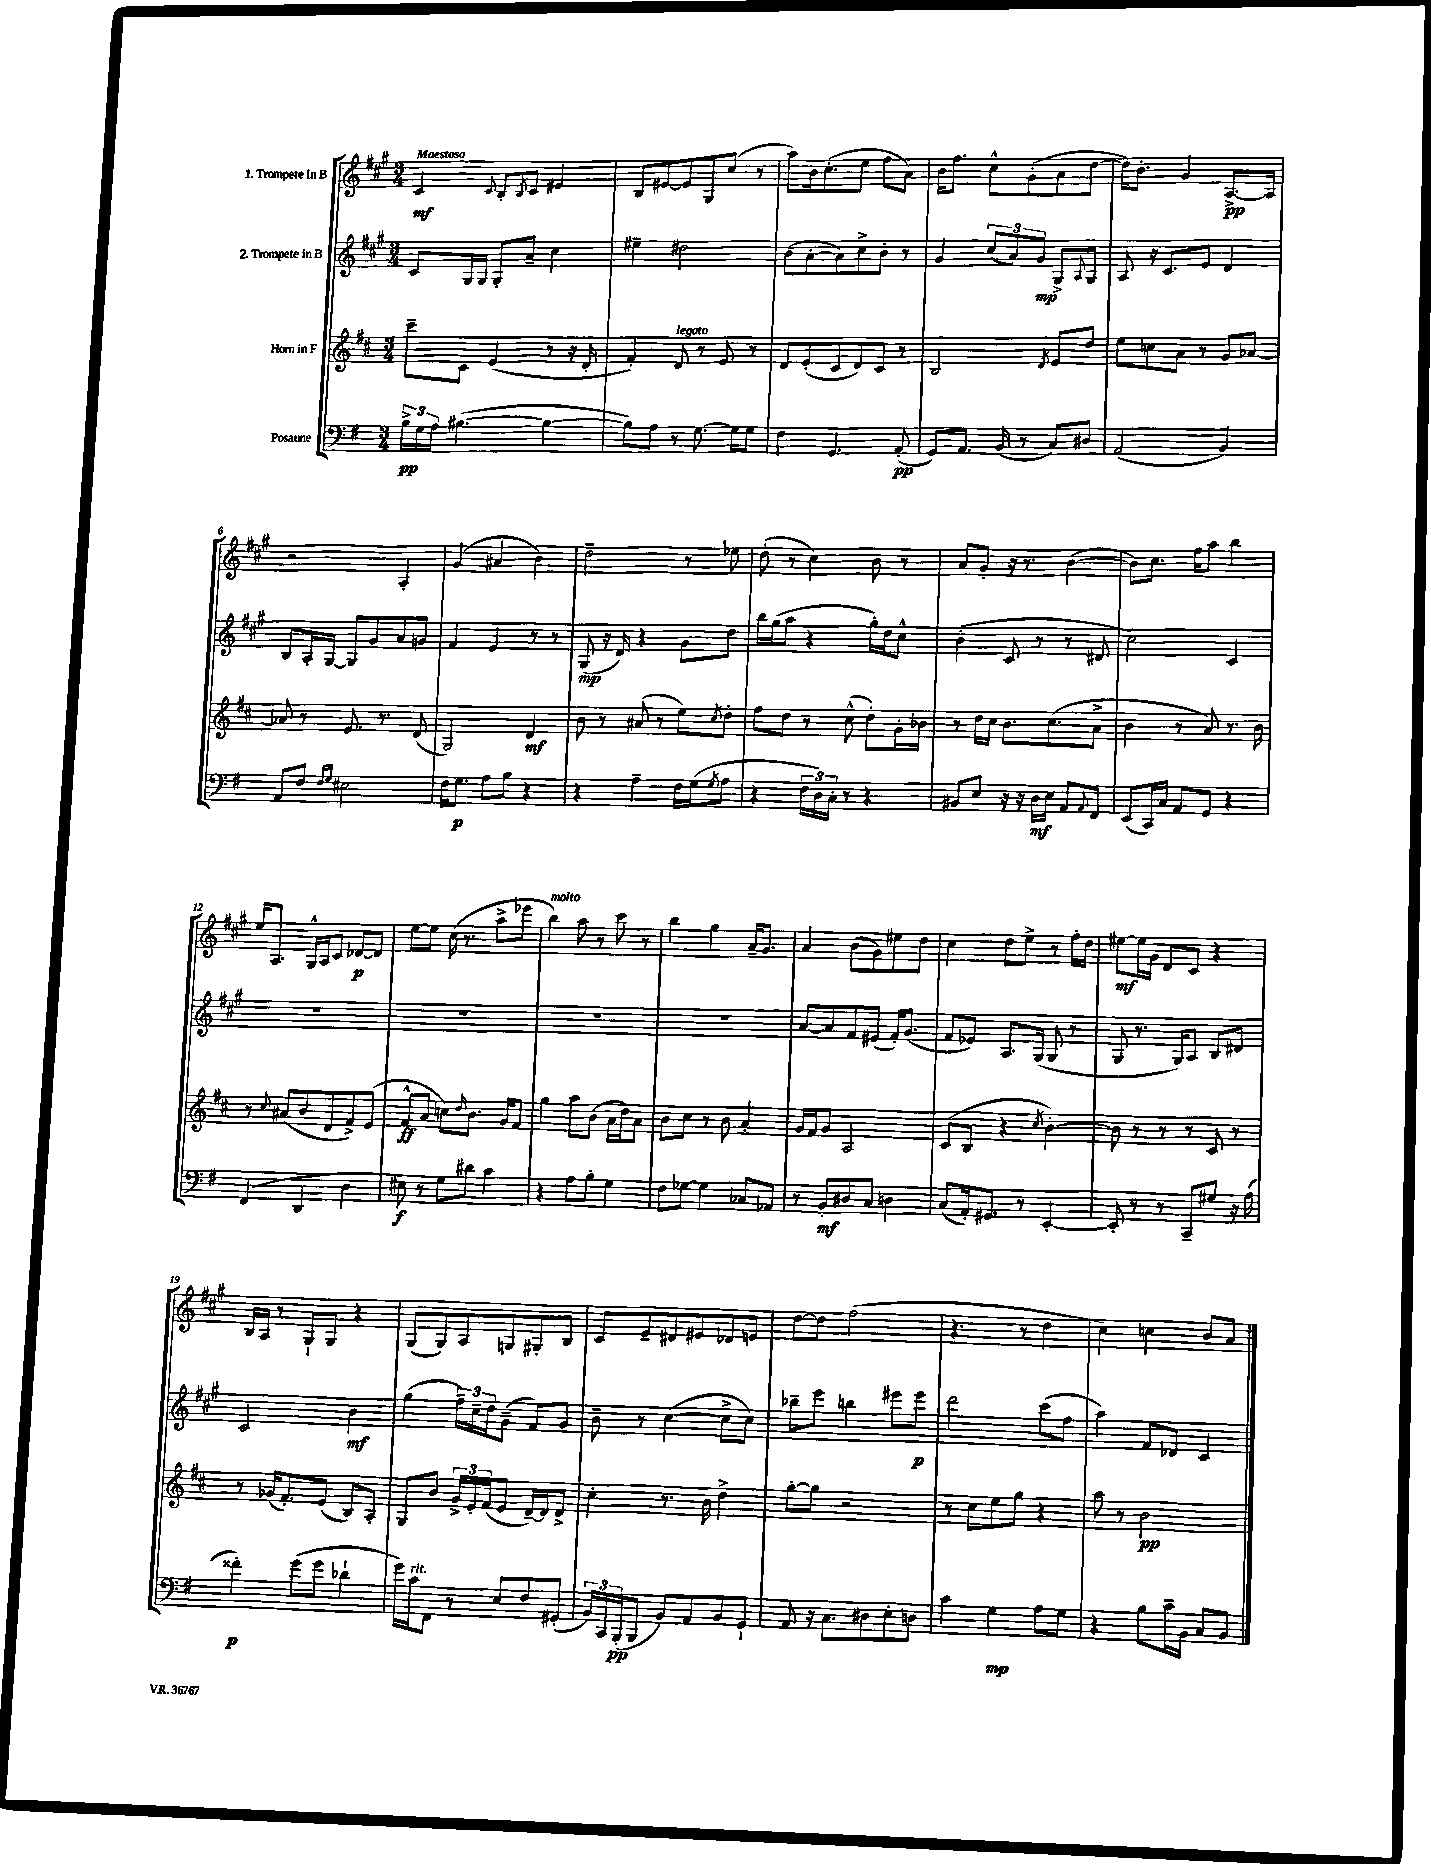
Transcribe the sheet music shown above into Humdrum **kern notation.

**kern	**dynam	**kern	**dynam	**kern	**dynam	**kern	**dynam
*part4	*part4	*part3	*part3	*part2	*part2	*part1	*part1
*staff4	*staff4	*staff3	*staff3	*staff2	*staff2	*staff1	*staff1
*I"Posaune	*	*I"Horn in F	*	*I"2. Trompete in B	*	*I"1. Trompete in B	*
*clefF4	*	*clefG2	*	*clefG2	*	*clefG2	*
*k[f#]	*	*k[f#c#]	*	*k[f#c#g#]	*	*k[f#c#g#]	*
*M3/4	*	*M3/4	*	*M3/4	*	*M3/4	*
=1	=1	=1	=1	=1	=1	=1	=1
!	!	!	!	!	!	!LO:TX:a:B:t=Maestoso	!
24B^\LL	pp	8ccc#~\L	.	8c#/L	.	4c#/	mf
24G\	.	.	.	.	.	.	.
24A\JJ	.	.	.	.	.	.	.
([4.B#X\	.	8c#\J	.	16G#/L	.	.	.
.	.	.	.	16G#/JJ	.	.	.
.	.	.	.	.	.	8qqc#/	.
.	.	(4e/	.	8G#'/L	.	8B'/L	.
.	.	.	.	.	.	8qB/	.
.	.	.	.	8a~/J	.	8c#/J	.
4B#\_	.	8r	.	4cc#\	.	4e#X/	.
.	.	16r	.	.	.	.	.
.	.	16d'/	.	.	.	.	.
=2	=2	=2	=2	=2	=2	=2	=2
8B#\L])	.	4f#'/)	.	4ee#X~\	.	8B/L	.
8A\J	.	.	.	.	.	[8e#X/	.
!	!	!LO:TX:a:i:t=legato	!	!	!	!	!
8r	.	8d/	.	2dd#X\	.	8e#/]	.
[8.G\	.	8r	.	.	.	8G#/	.
.	.	8e/	.	.	.	(8cc#/J	.
16G\KL]	.	.	.	.	.	.	.
8G\J	.	8r	.	.	.	8r	.
=3	=3	=3	=3	=3	=3	=3	=3
4F#\	.	8d/L	.	(8b\L	.	8aa\L)	.
.	.	(8e'/	.	[8a'\	.	16b\k	.
.	.	.	.	.	.	(8.cc#'\	.
4.GG/	.	8c#/	.	8a\])	.	.	.
.	.	8d/)	.	8cc#^\	.	8ee\J	.
.	.	8c#/J	.	8b'\J	.	8ff#\L	.
(8AA'/	pp	8r	.	8r	.	8a\J)	.
=4	=4	=4	=4	=4	=4	=4	=4
8GG/L)	.	2B/	.	4g#/	.	16b\KL	.
.	.	.	.	.	.	8.ff#\J	.
8.AA/J	.	.	.	.	.	.	.
.	.	.	.	(12cc#/L	.	8cc#^^\L	.
(16BB/	.	.	.	.	.	.	.
.	.	.	.	12a/)	.	.	.
8r	.	.	.	.	.	(8g#'\	.
.	.	.	.	12g#/J	mp	.	.
.	.	8qd/	.	.	.	.	.
8C/L)	.	8e/L	.	8G#^/L	.	8a\	.
.	.	.	.	8qqA/	.	.	.
8D#X/J	.	8dd/J	.	8G#/J	.	[8dd\J	.
=5	=5	=5	=5	=5	=5	=5	=5
(2AA/	.	8ee\L	.	8A/	.	16dd\KL])	.
.	.	.	.	.	.	8.b'\J	.
.	.	8ccn\	.	16r	.	.	.
.	.	.	.	8.c#/L	.	.	.
.	.	8a\J	.	.	.	4g#/	.
.	.	8r	.	8e/J	.	.	.
4BB/)	.	8g/L	.	4d/	.	[8.A^/L	pp
.	.	[8a-X/J	.	.	.	.	.
.	.	.	.	.	.	16A/Jk]	.
!!LO:LB:g=z
=6	=6	=6	=6	=6	=6	=6	=6
8AA/L	.	8a-X/]	.	8B/L	.	2r	.
8F#/J	.	8r	.	16A'/L	.	.	.
.	.	.	.	[16G#/JJ	.	.	.
16qqF#/LL	.	.	.	.	.	.	.
16qqG/JJ	.	.	.	.	.	.	.
2E#X\	.	8.e/	.	8G#/L]	.	.	.
.	.	.	.	8g#/	.	.	.
.	.	8.r	.	.	.	.	.
.	.	.	.	8a/	.	4A'/	.
.	.	(8d/	.	8gn/J	.	.	.
=7	=7	=7	=7	=7	=7	=7	=7
16F#\KL	.	2G/)	.	4f#/	.	(4g#/	.
8.G\J	p	.	.	.	.	.	.
8A\L	.	.	.	4e/	.	4a#X/	.
8B\J	.	.	.	.	.	.	.
4r	.	4d/	mf	8r	.	4b\)	.
.	.	.	.	8r	.	.	.
=8	=8	=8	=8	=8	=8	=8	=8
4r	.	8b\	.	(8G#/	mp	2dd~\	.
.	.	8r	.	16r	.	.	.
.	.	.	.	16d/)	.	.	.
4A~\	.	(8a#X/	.	4r	.	.	.
.	.	8r	.	.	.	.	.
16F#\LL	.	8ee\L)	.	8g#\L	.	8r	.
(16G\J	.	.	.	.	.	.	.
8qG/	.	8qcc#/	.	.	.	.	.
8A\J	.	8dd'\J	.	8dd\J	.	8ee-X\	.
=9	=9	=9	=9	=9	=9	=9	=9
4r	.	8ff#\L	.	16bb\LL	.	(8dd'\	.
.	.	.	.	(16gg#\J	.	.	.
.	.	8dd\J	.	8aa\J	.	8r	.
24F#\LL	.	8r	.	4r	.	4cc#\)	.
24D\)	.	.	.	.	.	.	.
24C'\JJ	.	.	.	.	.	.	.
8r	.	(8cc#^^\	.	.	.	.	.
4r	.	8dd'\L)	.	16gg#'\LL)	.	8b\	.
.	.	.	.	16dd\J	.	.	.
.	.	16g'\L	.	8cc#^^\J	.	8r	.
.	.	16b-X\JJ	.	.	.	.	.
=10	=10	=10	=10	=10	=10	=10	=10
8BB#X/L	.	8r	.	(4b'\	.	8a/L	.
8E/J	.	16dd\LL	.	.	.	8g#'/J	.
.	.	16cc#\JJ	.	.	.	.	.
16r	.	8.b\L	.	8c#/	.	16r	.
16r	.	.	.	.	.	8.r	.
16D\LL	mf	.	.	8r	.	.	.
16E\JJ	.	(8.cc#\	.	.	.	.	.
8AA/L	.	.	.	8r	.	([4b\	.
8qqAA/	.	.	.	.	.	.	.
8FF#/J	.	8a^\J	.	8d#X/	.	.	.
=11	=11	=11	=11	=11	=11	=11	=11
(8EE/L	.	4b\	.	2cc#\)	.	8b\L])	.
16CC/L)	.	.	.	.	.	8.cc#\J	.
16C/JJ	.	.	.	.	.	.	.
8AA/L	.	8r	.	.	.	.	.
.	.	.	.	.	.	16ff#\KL	.
8GG/J	.	8a/)	.	.	.	8aa\J	.
4r	.	8.r	.	4c#/	.	4bb\	.
.	.	16b\	.	.	.	.	.
!!LO:LB:g=z
=12	=12	=12	=12	=12	=12	=12	=12
(4FF#/	.	8r	.	2.r	.	16ee/KL	.
.	.	.	.	.	.	8.A/J	.
.	.	8qqcc#/	.	.	.	.	.
.	.	(8a#X/L	.	.	.	.	.
4DD/	.	8b/	.	.	.	16G#^^/LL	.
.	.	.	.	.	.	16A/J	.
.	.	8d/	.	.	.	8c#/J	.
4D\	.	8f#^/)	.	.	.	[8d-X/L	p
.	.	(8e/J	.	.	.	8d-/J]	.
=13	=13	=13	=13	=13	=13	=13	=13
8E#X\)	f	8f#^^/L	ff	2.r	.	[8ee\L	.
8r	.	8a/J	.	.	.	8ee\J]	.
8G\L	.	8ccn\L)	.	.	.	(16cc#\	.
.	.	.	.	.	.	8.r	.
.	.	16qqdd/	.	.	.	.	.
8d#X\J	.	8.b\J	.	.	.	.	.
4c\	.	.	.	.	.	8aa^\L	.
.	.	16g/KL	.	.	.	.	.
.	.	8f#/J	.	.	.	8eee-X\J	.
=14	=14	=14	=14	=14	=14	=14	=14
!	!	!	!	!	!	!LO:TX:a:i:t=molto	!
4r	.	4gg\	.	2.r	.	4bb\)	.
8A\L	.	8aa\L	.	.	.	8aa\	.
8B'\J	.	(8b\J	.	.	.	8r	.
4G\	.	16a\LL	.	.	.	8ccc#\	.
.	.	16dd\J)	.	.	.	.	.
.	.	8a\J	.	.	.	8r	.
=15	=15	=15	=15	=15	=15	=15	=15
8F#\L	.	8b\L	.	2.r	.	4bb\	.
[8G-X\J	.	8cc#\J	.	.	.	.	.
4G-\]	.	8r	.	.	.	4gg#\	.
.	.	8b\	.	.	.	.	.
8C-X/L	.	4a'/	.	.	.	16a~/KL	.
.	.	.	.	.	.	8.g#/J	.
8AA-X/J	.	.	.	.	.	.	.
=16	=16	=16	=16	=16	=16	=16	=16
8r	.	16g/LL	.	[8a/L	.	4a/	.
.	.	16f#/J	.	.	.	.	.
8BB'/L	mf	8g/J	.	8a/]	.	.	.
8D#X/	.	2A/	.	8f#/	.	(8b\L	.
8C/J	.	.	.	(8e#X/J	.	8g#\)	.
4Dn\	.	.	.	16f#'/KL)	.	8ee#X\	.
.	.	.	.	(8.g#/J	.	.	.
.	.	.	.	.	.	8dd\J	.
=17	=17	=17	=17	=17	=17	=17	=17
(8C/L	.	(8c#/L	.	8f#/L	.	4cc#\	.
16AA'/k)	.	8B/J	.	8e-X/J)	.	.	.
8.GG#X/J	.	.	.	.	.	.	.
.	.	4r	.	8.A/L	.	8dd\L	.
8r	.	.	.	.	.	8ee^\J	.
.	.	.	.	(16G#/Jk	.	.	.
.	.	8qcc#/	.	.	.	.	.
[4EE'/	.	[4b'\)	.	8G#/	.	8r	.
.	.	.	.	8r	.	16ff#'\LL	.
.	.	.	.	.	.	16dd\JJ	.
=18	=18	=18	=18	=18	=18	=18	=18
8EE'/]	.	8b\]	.	8G#/	.	[8ee#X\L	mf
8r	.	8r	.	8.r	.	16ee#\L]	.
.	.	.	.	.	.	16g#\JJ	.
8r	.	8r	.	.	.	8d/L	.
.	.	.	.	16G#/KL)	.	.	.
8CC~/L	.	8r	.	8A/J	.	8c#/J	.
8G#X/J	.	8c#/	.	8B/L	.	4r	.
16r	.	8r	.	8d#X/J	.	.	.
(16A\	.	.	.	.	.	.	.
!!LO:LB:g=z
=19	=19	=19	=19	=19	=19	=19	=19
4f##X'\)	p	8r	.	2c#/	.	16B/LL	.
.	.	.	.	.	.	16A/JJ	.
.	.	(16g-X/KL	.	.	.	8r	.
.	.	8.f#'/)	.	.	.	.	.
(8g\L	.	.	.	.	.	8G#`/L	.
8g\J	.	(8e/J	.	.	.	8G#/J	.
4d-X`\	.	8B/L)	.	4b\	mf	4r	.
.	.	8A'/J	.	.	.	.	.
=20	=20	=20	=20	=20	=20	=20	=20
16g\LL)	.	8G/L	.	(4gg#\	.	(8G#/L	.
!LO:TX:a:i:t=rit.	!	!	!	!	!	!	!
16c\J	.	.	.	.	.	.	.
8FF#\J	.	8b/J	.	.	.	8G#/)	.
8r	.	24g^/LL	.	24ff#~\LL)	.	8A/	.
.	.	24e'/	.	24cc#~\	.	.	.
.	.	(24f#/J	.	24dd\J	.	.	.
8E/L	.	8e/J	.	(8g#~\J	.	8Gn/	.
8F#/	.	[16d~/LL)	.	8f#/L)	.	8G#X'/	.
.	.	16d/J]	.	.	.	.	.
(8GG#X'/J	.	8d^/J	.	8g#/J	.	8B/J	.
=21	=21	=21	=21	=21	=21	=21	=21
24BB/LL)	.	4cc#'\	.	8b~\	.	8c#/L	.
24CC/	.	.	.	.	.	.	.
(24BBB'/J	pp	.	.	.	.	.	.
8BBB/J	.	.	.	8r	.	8e~/	.
8BB/L)	.	8.r	.	([4cc#\	.	8d#X/	.
8AA/	.	.	.	.	.	8e#X/	.
.	.	16b\	.	.	.	.	.
8BB/	.	4dd^\	.	8cc#^\L]	.	8d-X/	.
8GG`/J	.	.	.	8cc#\J)	.	8en/J	.
=22	=22	=22	=22	=22	=22	=22	=22
8AA/	.	[8gg'\L	.	8bb-X~\L	.	[8dd\L	.
16r	.	8gg\J]	.	8eee\J	.	8dd\J]	.
8.C\L	.	.	.	.	.	.	.
.	.	2r	.	4bbn\	.	(2ff#\	.
8D#X\	.	.	.	.	.	.	.
8E'\	.	.	.	8eee#X\L	.	.	.
8Dn\J	.	.	.	8eee#\J	p	.	.
=23	=23	=23	=23	=23	=23	=23	=23
4c\	.	8r	.	2ddd\	.	4.r	.
.	.	8cc#\L	.	.	.	.	.
4G\	mp	8ee\	.	.	.	.	.
.	.	8gg\J	.	.	.	8r	.
8A\L	.	4r	.	(8ccc#\L	.	4dd\	.
8G\J	.	.	.	8ff#\J	.	.	.
=24	=24	=24	=24	=24	=24	=24	=24
4r	.	8aa\	.	4aa\)	.	4cc#\)	.
.	.	8r	.	.	.	.	.
8B\L	.	2b\	pp	8f#/L	.	4ccn\	.
16c~\L	.	.	.	8d-X/J	.	.	.
16BB\JJ	.	.	.	.	.	.	.
8C/L	.	.	.	4c#/	.	8b/L	.
8BB/J	.	.	.	.	.	8a/J	.
==	==	==	==	==	==	==	==
*-	*-	*-	*-	*-	*-	*-	*-
